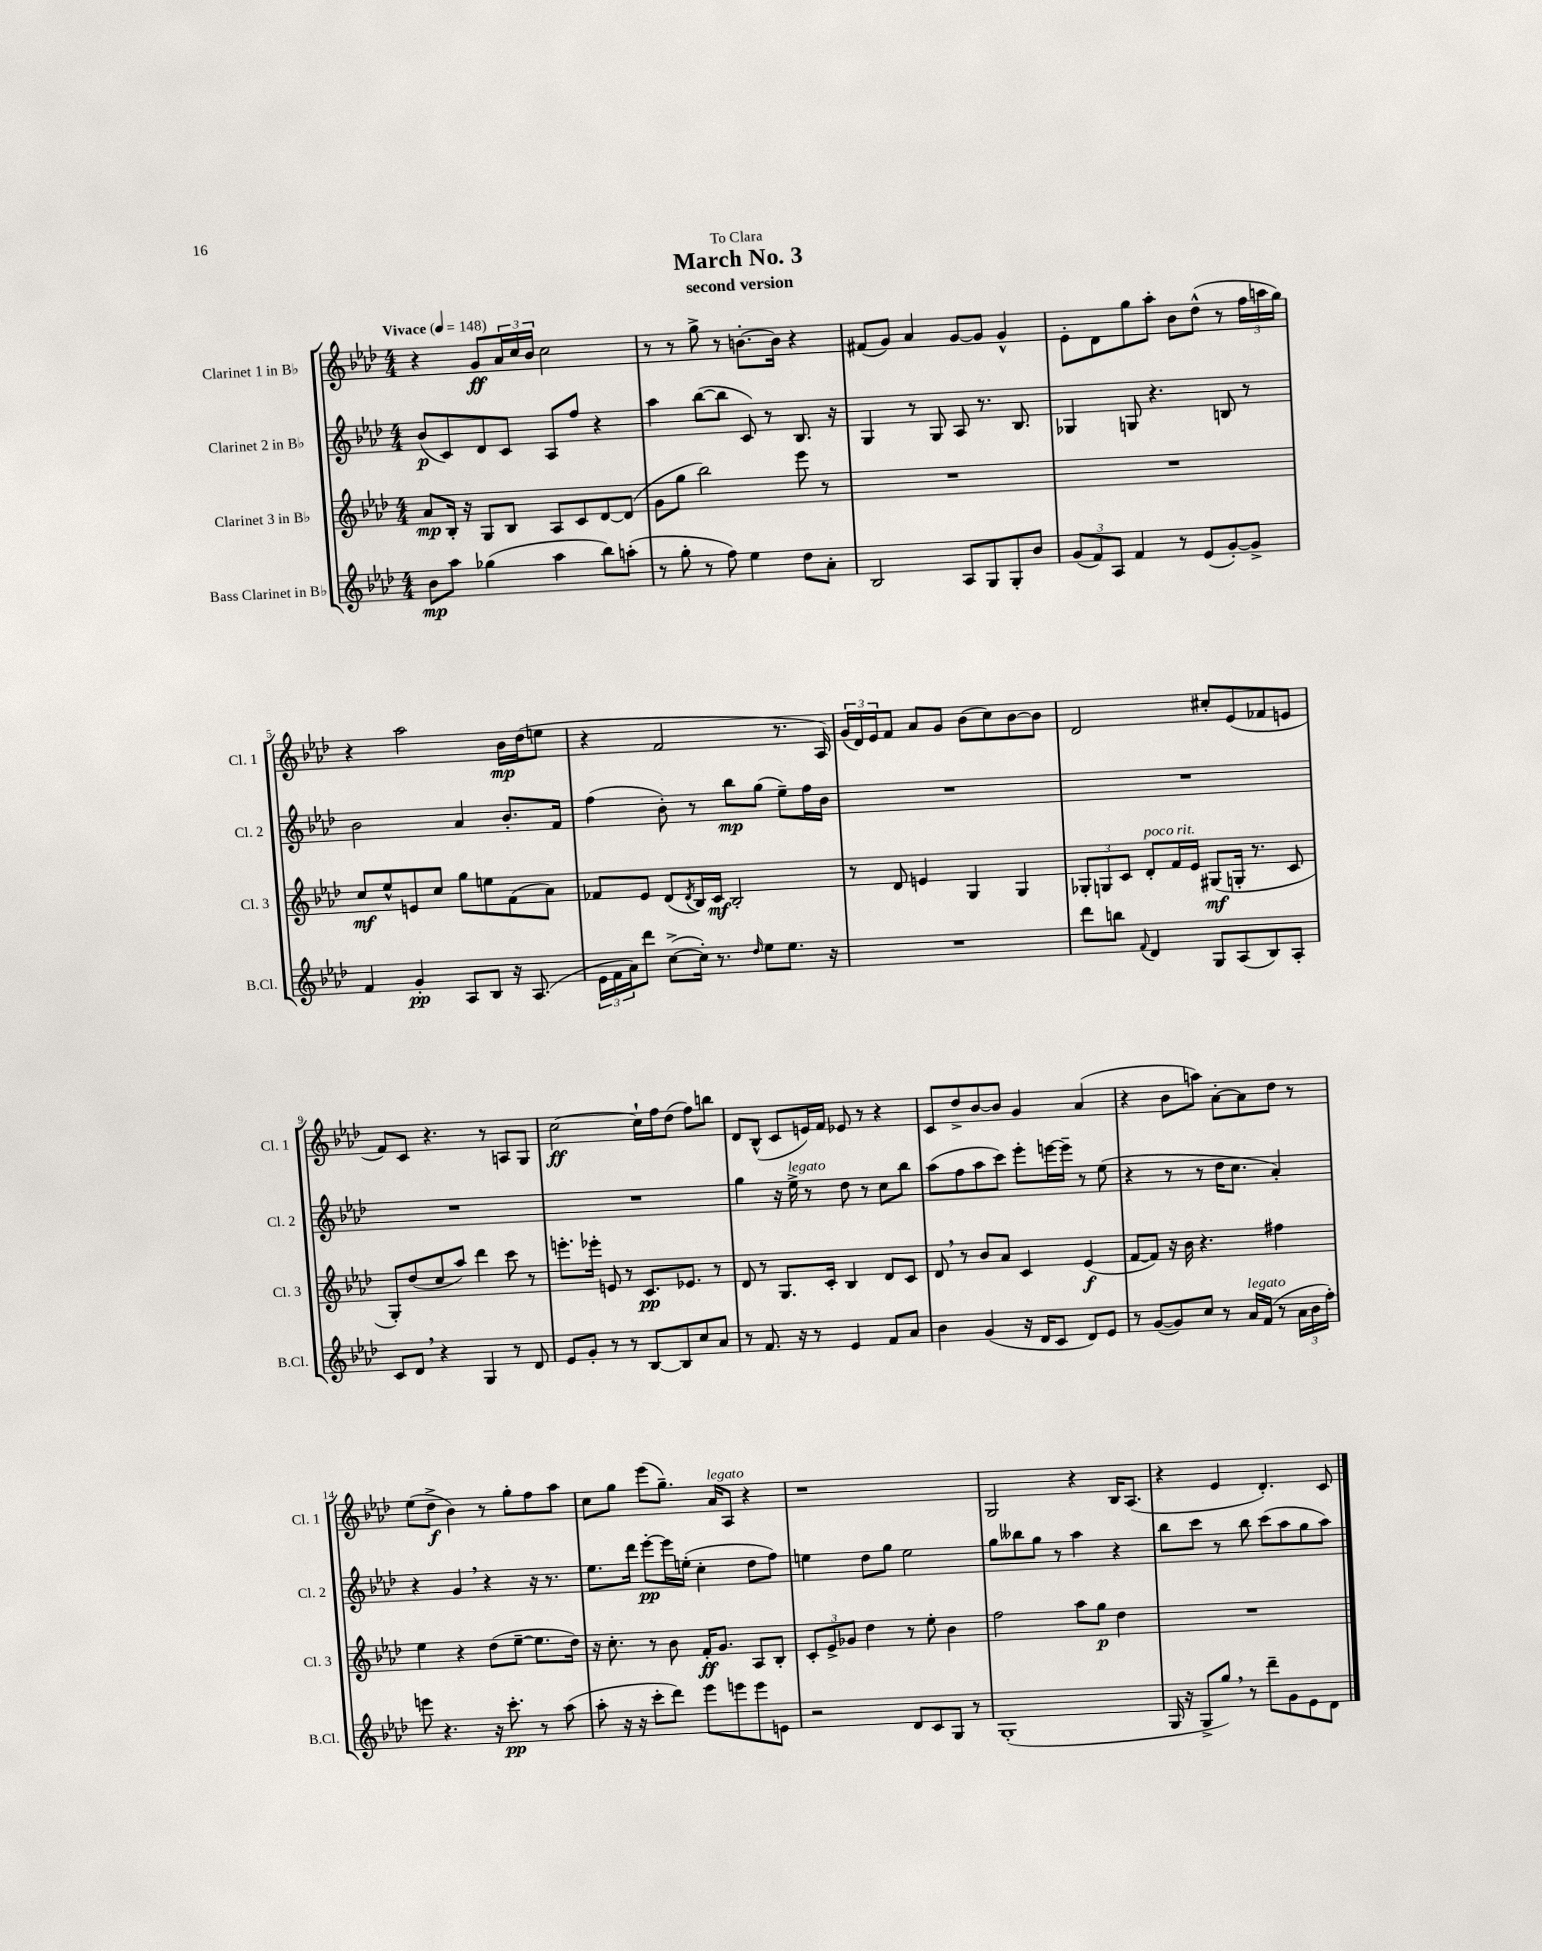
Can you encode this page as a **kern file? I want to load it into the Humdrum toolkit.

**kern	**dynam	**kern	**dynam	**kern	**dynam	**kern	**dynam
*part4	*part4	*part3	*part3	*part2	*part2	*part1	*part1
*staff4	*staff4	*staff3	*staff3	*staff2	*staff2	*staff1	*staff1
*I"Bass Clarinet in B♭	*	*I"Clarinet 3 in B♭	*	*I"Clarinet 2 in B♭	*	*I"Clarinet 1 in B♭	*
*I'B.Cl.	*	*I'Cl. 3	*	*I'Cl. 2	*	*I'Cl. 1	*
*clefG2	*	*clefG2	*	*clefG2	*	*clefG2	*
*k[b-e-a-d-]	*	*k[b-e-a-d-]	*	*k[b-e-a-d-]	*	*k[b-e-a-d-]	*
*M4/4	*	*M4/4	*	*M4/4	*	*M4/4	*
*MM148	*	*MM148	*	*MM148	*	*MM148	*
=1	=1	=1	=1	=1	=1	=1	=1
!	!	!	!	!	!	!LO:TX:a:B:t=Vivace	!
8b-\L	mp	8a-/L	mp	(8b-/L	p	4r	.
8aa-\J	.	16B-'/Jk	.	8c/)	.	.	.
.	.	16r	.	.	.	.	.
(4gg-X\	.	8G/L	.	8d-/	.	8g/L	ff
.	.	8B-/J	.	8c/J	.	24a-/L	.
.	.	.	.	.	.	24cc/	.
.	.	.	.	.	.	24b-/JJ	.
4aa-\	.	8A-/L	.	8A-/L	.	2cc\	.
.	.	8c/	.	8ff/J	.	.	.
8bb-\L)	.	[8d-/	.	4r	.	.	.
(8aan'\J	.	(8d-/J]	.	.	.	.	.
=2	=2	=2	=2	=2	=2	=2	=2
8r	.	8g\L	.	4aa-\	.	8r	.
8gg'\	.	8gg\J	.	.	.	8r	.
8r	.	2bb-\)	.	([8bb-\L	.	8gg^\	.
8ff\)	.	.	.	8bb-\J]	.	8r	.
4ee-\	.	.	.	8c/)	.	[8.bn'\L	.
.	.	.	.	8r	.	.	.
.	.	.	.	.	.	16b\Jk]	.
8dd-\L	.	8eee-\	.	8.B-/	.	4r	.
8a-'\J	.	8r	.	.	.	.	.
.	.	.	.	16r	.	.	.
=3	=3	=3	=3	=3	=3	=3	=3
2B-/	.	1r	.	4G/	.	(8f#X/L	.
.	.	.	.	.	.	8g/J)	.
.	.	.	.	8r	.	4a-/	.
.	.	.	.	8G/	.	.	.
8A-/L	.	.	.	8A-/	.	[8g/L	.
8G/	.	.	.	8.r	.	8g/J]	.
8G'/	.	.	.	.	.	4g^^/	.
.	.	.	.	8.B-/	.	.	.
8b-/J	.	.	.	.	.	.	.
=4	=4	=4	=4	=4	=4	=4	=4
(12g/L	.	1r	.	4G-X/	.	8e-'\L	.
12f/)	.	.	.	.	.	.	.
.	.	.	.	.	.	8d-\	.
12A-/J	.	.	.	.	.	.	.
4f/	.	.	.	8Gn/	.	8gg\	.
.	.	.	.	4.r	.	8aa-'\J	.
8r	.	.	.	.	.	8b-\L	.
(8e-/L	.	.	.	.	.	(8dd-^^\J	.
[8g'/)	.	.	.	8Bn/	.	8r	.
8g^/J]	.	.	.	8r	.	24ff\LL	.
.	.	.	.	.	.	24aan\	.
.	.	.	.	.	.	24gg\JJ)	.
!!LO:LB:g=z
=5	=5	=5	=5	=5	=5	=5	=5
4f/	.	8cc/L	mf	2b-\	.	4r	.
.	.	8ee-^^/	.	.	.	.	.
4g'/	pp	8en/	.	.	.	2aa-\	.
.	.	8cc/J	.	.	.	.	.
8A-/L	.	8gg\L	.	4a-/	.	.	.
8B-/J	.	8een\	.	.	.	.	.
16r	.	(8f\	.	8.b-'/L	.	16b-\LL	mp
(8.A-/	.	.	.	.	.	(16dd-\J	.
.	.	8a-\J)	.	.	.	8een\J	.
.	.	.	.	16f/Jk	.	.	.
=6	=6	=6	=6	=6	=6	=6	=6
24e-\LL	.	8f-X/L	.	(4ff\	.	4r	.
24f\	.	.	.	.	.	.	.
24a-\J)	.	.	.	.	.	.	.
8ddd-\J	.	8e-/J	.	.	.	.	.
([8cc^\L	.	(8d-/L	.	8b-'\)	.	2f/	.
.	.	8qd-/	.	.	.	.	.
16cc'\Jk])	.	16B-/L)	.	8r	.	.	.
8.r	.	16c/JJ	mf	.	.	.	.
.	.	2B-'/	.	8bb-\L	mp	.	.
16qqdd-/	.	.	.	.	.	.	.
8ee-\L	.	.	.	(8gg\J	.	.	.
8.ee-\J	.	.	.	8ee-~\L)	.	8.r	.
.	.	.	.	16ff\L	.	.	.
16r	.	.	.	16b-\JJ	.	16A-/)	.
=7	=7	=7	=7	=7	=7	=7	=7
1r	.	8r	.	1r	.	(24g/LL	.
.	.	.	.	.	.	24d-/)	.
.	.	.	.	.	.	24e-/J	.
.	.	8d-/	.	.	.	8f/J	.
.	.	4en/	.	.	.	8a-/L	.
.	.	.	.	.	.	8g/J	.
.	.	4G/	.	.	.	(8b-\L	.
.	.	.	.	.	.	8cc\)	.
.	.	4G/	.	.	.	[8b-\	.
.	.	.	.	.	.	8b-\J]	.
=8	=8	=8	=8	=8	=8	=8	=8
8ddd-\L	.	12G-X'/L	.	1r	.	2d-/	.
.	.	12Gn/	.	.	.	.	.
8bbn\J	.	.	.	.	.	.	.
.	.	12c/J	.	.	.	.	.
8qqf/	.	.	.	.	.	.	.
!	!	!LO:TX:a:i:t=poco rit.	!	!	!	!	!
4d-/	.	8d-'/L	.	.	.	.	.
.	.	16f/L	.	.	.	.	.
.	.	16e-/JJ	.	.	.	.	.
8G/L	.	(8G#X/L	mf	.	.	8cc#X'/L	.
(8A-/	.	16Gn'/Jk	.	.	.	(8e-/	.
.	.	8.r	.	.	.	.	.
8B-/)	.	.	.	.	.	8f-X/	.
8A-'/J	.	8c/	.	.	.	8en/J	.
!!LO:LB:g=z
=9	=9	=9	=9	=9	=9	=9	=9
8c/L	.	8G'/L)	.	1r	.	8f/L)	.
8d-,/J	.	(8dd-/	.	.	.	8c/J	.
4r	.	8cc/	.	.	.	4.r	.
.	.	8aa-/J)	.	.	.	.	.
4G/	.	4ddd-\	.	.	.	.	.
.	.	.	.	.	.	8r	.
8r	.	8ccc\	.	.	.	8An/L	.
8d-/	.	8r	.	.	.	8G/J	.
=10	=10	=10	=10	=10	=10	=10	=10
8e-/L	.	8.eeen'\L	.	1r	.	[2cc\	ff
8g'/J	.	.	.	.	.	.	.
.	.	16eee-X'\Jk	.	.	.	.	.
8r	.	8en/	.	.	.	.	.
8r	.	8r	.	.	.	.	.
[8B-/L	.	8.c/L	pp	.	.	16cc`\LL]	.
.	.	.	.	.	.	16ff\J	.
8B-/]	.	.	.	.	.	(8dd-\J	.
.	.	8.e-X/J	.	.	.	.	.
8cc/	.	.	.	.	.	8ff\L)	.
8a-/J	.	8r	.	.	.	8bbn\J	.
=11	=11	=11	=11	=11	=11	=11	=11
8r	.	8d-/	.	4gg\	.	8d-/L	.
8.f/	.	8r	.	.	.	(8B-^^/J	.
.	.	8.G/L	.	16r	.	8c/L	.
!	!	!	!	!LO:TX:a:i:t=legato	!	!	!
16r	.	.	.	16ee-^\	.	.	.
8r	.	.	.	8r	.	16en/L)	.
.	.	16c'/Jk	.	.	.	16f/JJ	.
4e-/	.	4B-/	.	8dd-\	.	8e-X/	.
.	.	.	.	8r	.	8r	.
8f/L	.	8d-/L	.	8cc\L	.	4r	.
8a-/J	.	8c/J	.	8bb-\J	.	.	.
=12	=12	=12	=12	=12	=12	=12	=12
4b-\	.	8d-,/	.	(8aa-\L	.	8c/L	.
.	.	8r	.	8ff\	.	8dd-^/	.
(4g/	.	8b-/L	.	8aa-\	.	[8b-/	.
.	.	8a-/J	.	8ccc\J)	.	8b-/J]	.
16r	.	4c/	.	8eee-'\L	.	4g/	.
16d-/KL	.	.	.	.	.	.	.
8c/J	.	.	.	[16eeen\L	.	.	.
.	.	.	.	16eee~\JJ]	.	.	.
8d-/L)	.	(4e-/	f	8r	.	(4a-/	.
8e-/J	.	.	.	(8ee-\	.	.	.
=13	=13	=13	=13	=13	=13	=13	=13
8r	.	[8f/L	.	4r	.	4r	.
([8g/L	.	8f/J])	.	.	.	.	.
8g/])	.	16r	.	8r	.	8b-\L	.
.	.	16b-\	.	.	.	.	.
8cc/J	.	4.r	.	8r	.	8aan\J)	.
8r	.	.	.	16dd-\KL	.	[8a-'\L	.
.	.	.	.	8.cc\J	.	.	.
!LO:TX:a:i:t=legato	!	!	!	!	!	!	!
16a-/LL	.	.	.	.	.	8a-\]	.
(16f/JJ	.	.	.	.	.	.	.
8r	.	4ff#X\	.	4a-'/)	.	8dd-\J	.
24a-\LL	.	.	.	.	.	8r	.
24b-\	.	.	.	.	.	.	.
24ff'\JJ)	.	.	.	.	.	.	.
!!LO:LB:g=z
=14	=14	=14	=14	=14	=14	=14	=14
8eeen\	.	4ee-\	.	4r	.	(8ee-\L	.
4.r	.	.	.	.	.	8dd-^\J	f
.	.	4r	.	4g,/	.	4b-\)	.
16r	.	(8dd-\L	.	4r	.	8r	.
8.ccc'\	pp	.	.	.	.	.	.
.	.	[8ee-~\J	.	.	.	8gg'\L	.
8r	.	8.ee-\L]	.	16r	.	8ff\	.
.	.	.	.	8.r	.	.	.
(8aa-\	.	.	.	.	.	8aa-\J	.
.	.	16dd-\Jk)	.	.	.	.	.
=15	=15	=15	=15	=15	=15	=15	=15
8aa-'\	.	16r	.	8.ee-\L	.	8cc\L	.
.	.	8.cc'\	.	.	.	.	.
16r	.	.	.	.	.	8gg\J	.
16r	.	.	.	16ddd-\Jk	.	.	.
8ccc'\L	.	8r	.	[8eee-'\L	pp	(8eee-\L	.
8ddd-\J)	.	8b-\	.	16eee-\L]	.	8.gg~\J)	.
.	.	.	.	(16een'\JJ	.	.	.
8eee-\L	.	16f'/KL	ff	4cc'\	.	.	.
!	!	!	!	!	!	!LO:TX:a:i:t=legato	!
.	.	8.g/J	.	.	.	16a-/KL	.
8eeen\	.	.	.	.	.	8A-/J	.
8eee\	.	8A-/L	.	8dd-\L	.	4r	.
8en\J	.	8B-'/J	.	8ff\J)	.	.	.
=16	=16	=16	=16	=16	=16	=16	=16
2r	.	12c'/L	.	4een\	.	1r	.
.	.	12e-^/	.	.	.	.	.
.	.	12g-X/J	.	.	.	.	.
.	.	4dd-\	.	8dd-\L	.	.	.
.	.	.	.	8gg\J	.	.	.
8d-/L	.	8r	.	2ee\	.	.	.
8c/	.	8ee-'\	.	.	.	.	.
8G/J	.	4b-\	.	.	.	.	.
8r	.	.	.	.	.	.	.
=17	=17	=17	=17	=17	=17	=17	=17
(1G'	.	2ff\	.	8gg\L	.	2G/	.
.	.	.	.	8bb--X\	.	.	.
.	.	.	.	8gg\J	.	.	.
.	.	.	.	8r	.	.	.
.	.	8aa-\L	.	4aa-\	.	4r	.
.	.	8gg\J	p	.	.	.	.
.	.	4dd-\	.	4r	.	16B-/KL	.
.	.	.	.	.	.	(8.A-/J	.
=18	=18	=18	=18	=18	=18	=18	=18
16G/	.	1r	.	8bb-\L	.	4r	.
16r	.	.	.	.	.	.	.
8G^/L	.	.	.	8ccc\J	.	.	.
8gg,/J)	.	.	.	8r	.	4e-/	.
8r	.	.	.	8bb-\	.	.	.
8ddd-~\L	.	.	.	(8ccc\L	.	4.d-'/)	.
8g\	.	.	.	8aa-\	.	.	.
8e-\	.	.	.	8gg\	.	.	.
8d-\J	.	.	.	8aa-\J)	.	8c/	.
==	==	==	==	==	==	==	==
*-	*-	*-	*-	*-	*-	*-	*-
